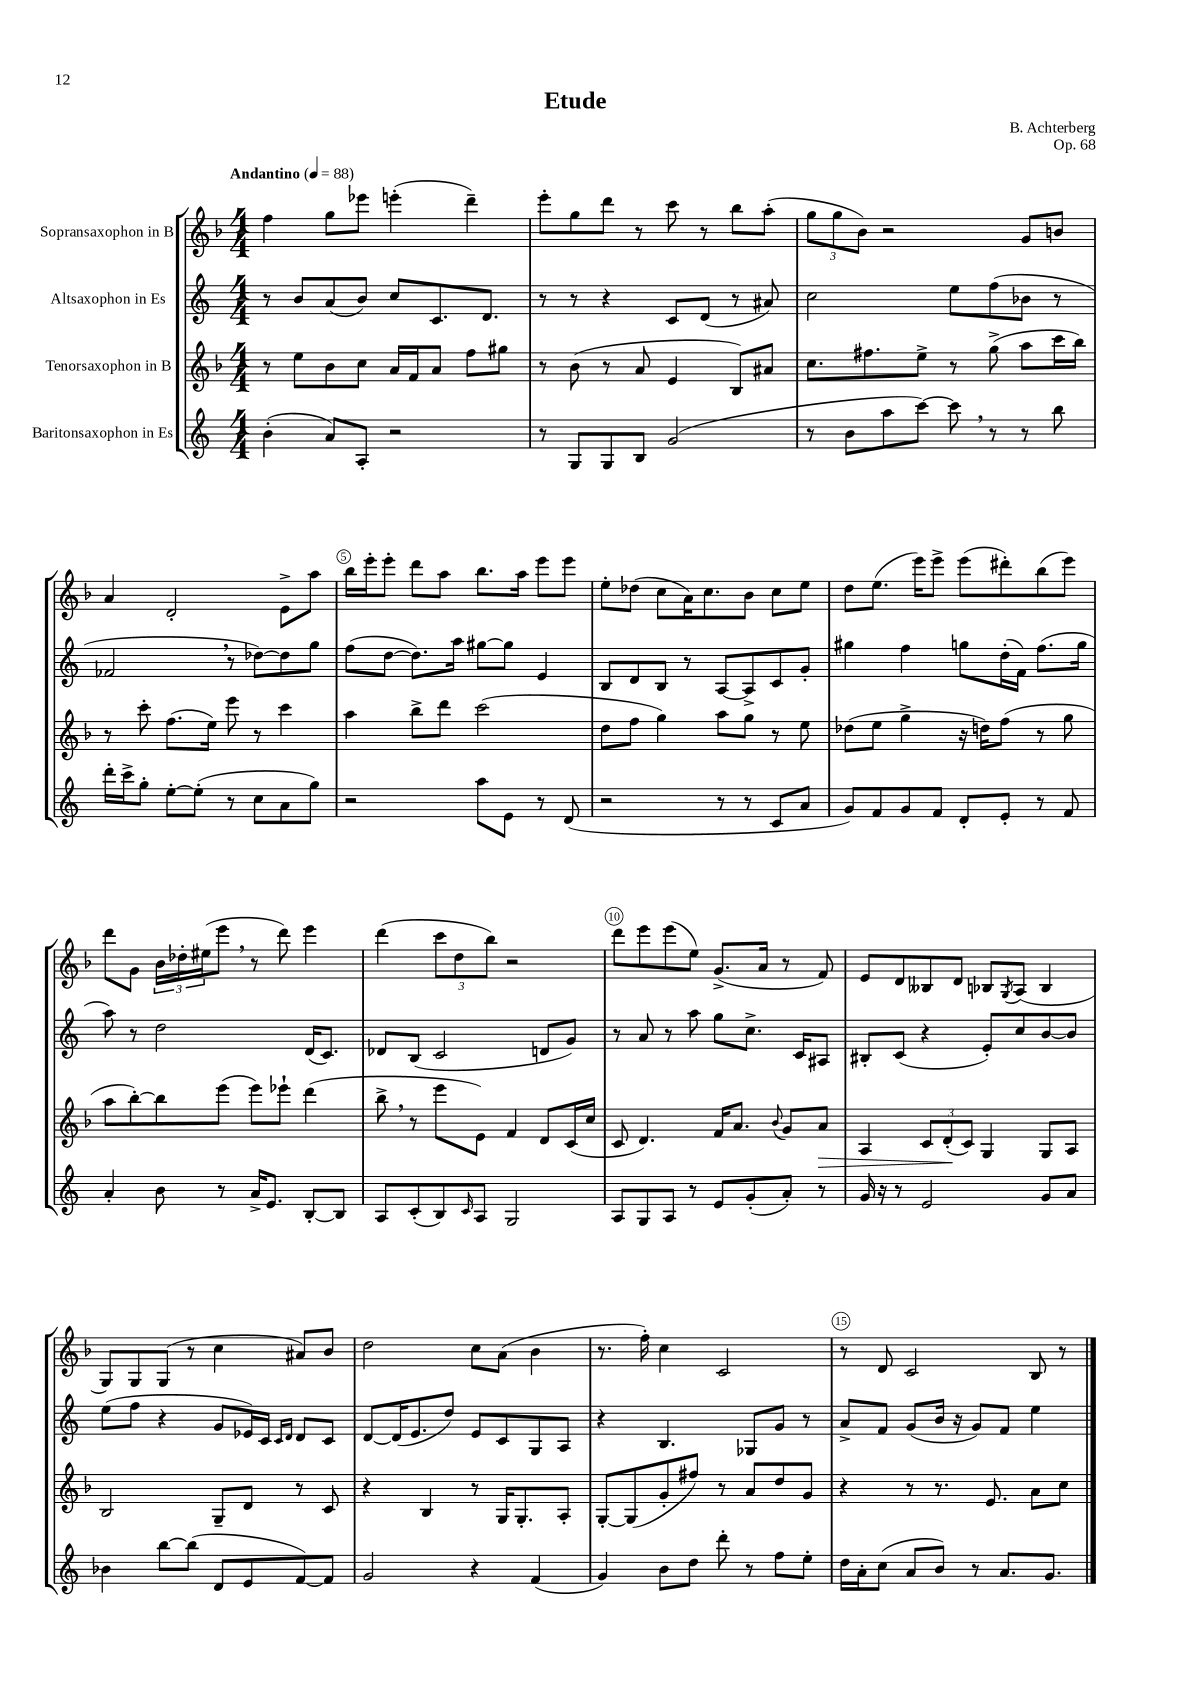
\header { title = "Etude" composer = "B. Achterberg" opus = "Op. 68" }
<<
\new StaffGroup <<
\new Staff = "s0" \with { instrumentName = "Sopransaxophon in B" } {
    \clef treble \key f \major \numericTimeSignature \time 4/4 \tempo "Andantino" 4 = 88
    f''4 g''8 ees'''8 e'''4-.( d'''4--) |
    e'''8-. g''8 d'''8 r8 c'''8 r8 bes''8 a''8-.( |
    \tuplet 3/2 { g''8 g''8 bes'8) } r2 g'8 b'8 |
    a'4 d'2-. e'8-> a''8 |
    bes''16 e'''16-. e'''8-. d'''8 a''8 bes''8. a''16 e'''8 e'''8 |
    e''8-. des''8( c''8 a'16) c''8. bes'8 c''8 e''8 |
    d''8 e''8.( e'''16) e'''8-> e'''8( dis'''8-.) bes''8( e'''8) |
    d'''8 g'8 \tuplet 3/2 { bes'16 des''16-. eis''16( } e'''8 \breathe r8 d'''8) e'''4 |
    d'''4( \tuplet 3/2 { c'''8 d''8 bes''8) } r2 |
    d'''8 e'''8 e'''8( e''8) g'8.->( a'16 r8 f'8) |
    e'8 d'8 beses8 d'8 bes8 \acciaccatura { g8 } a8( bes4 |
    g8) g8 g8( r8 c''4 ais'8) bes'8 |
    d''2 c''8 a'8( bes'4 |
    r8. f''16-.) c''4 c'2 |
    r8 d'8 c'2 bes8 r8 \bar "|." |
}
\new Staff = "s1" \with { instrumentName = "Altsaxophon in Es" } {
    \clef treble \key c \major \numericTimeSignature \time 4/4
    r8 b'8 a'8( b'8) c''8 c'8. d'8. |
    r8 r8 r4 c'8 d'8( r8 ais'8) |
    c''2 e''8 f''8( bes'8 r8 |
    fes'2 \breathe r8 des''8~) des''8 g''8 |
    f''8( d''8~ d''8.) a''16 gis''8~ gis''8 e'4 |
    b8 d'8 b8 r8 a8~ a8-> c'8 g'8-. |
    gis''4 f''4 g''8 d''16-.( f'16) f''8.( g''16 |
    a''8) r8 d''2 d'16( c'8.) |
    des'8 b8( c'2 d'8 g'8) |
    r8 a'8 r8 a''8 g''8 c''8.-> c'16 ais8 |
    bis8-. c'8( r4 e'8-.) c''8 b'8~ b'8 |
    e''8( f''8 r4 g'8 ees'16) c'16 \grace { c'16 d'16 } d'8 c'8 |
    d'8~ d'16( e'8. d''8) e'8 c'8 g8 a8 |
    r4 b4. ges8 g'8 r8 |
    a'8-> f'8 g'8( b'16 r16 g'8) f'8 e''4 \bar "|." |
}
\new Staff = "s2" \with { instrumentName = "Tenorsaxophon in B" } {
    \clef treble \key f \major \numericTimeSignature \time 4/4
    r8 e''8 bes'8 c''8 a'16 f'16 a'8 f''8 gis''8 |
    r8 bes'8( r8 a'8 e'4 bes8) ais'8 |
    c''8. fis''8. e''8-> r8 g''8->( a''8 c'''16 bes''16) |
    r8 c'''8-. f''8.( e''16) e'''8 r8 c'''4 |
    a''4 bes''8-> d'''8 c'''2( |
    d''8 f''8 g''4) a''8 g''8 r8 e''8 |
    des''8( e''8 g''4-> r16 d''16) f''8( r8 g''8 |
    a''8 bes''8~-.) bes''8 e'''8( e'''8) ees'''8-! d'''4( |
    bes''8-> \breathe r8 e'''8 e'8) f'4 d'8 c'16( c''16 |
    c'8 d'4.) f'16 a'8. \appoggiatura { bes'8 } g'8 a'8\> |
    a4 \tuplet 3/2 { c'8 d'8-.\!( c'8) } g4 g8 a8 |
    bes2 g8-- d'8 r8 c'8 |
    r4 bes4 r8 g16 g8.-. a8-. |
    g8~-. g8( g'8-. fis''8) r8 a'8 d''8 g'8 |
    r4 r8 r8. e'8. a'8 c''8 \bar "|." |
}
\new Staff = "s3" \with { instrumentName = "Baritonsaxophon in Es" } {
    \clef treble \key c \major \numericTimeSignature \time 4/4
    b'4-.( a'8) a8-. r2 |
    r8 g8 g8 b8 g'2( |
    r8 b'8 a''8 c'''8~) c'''8 \breathe r8 r8 b''8 |
    d'''16-. c'''16-> g''8-. e''8~-. e''8-.( r8 c''8 a'8 g''8) |
    r2 a''8 e'8 r8 d'8( |
    r2 r8 r8 c'8 a'8 |
    g'8) f'8 g'8 f'8 d'8-. e'8-. r8 f'8 |
    a'4-. b'8 r8 a'16-> e'8. b8~-. b8 |
    a8 c'8-.( b8) \grace { c'16 } a8 g2 |
    a8 g8 a8 r8 e'8 g'8-.( a'8-.) r8 |
    g'16 r16 r8 e'2 g'8 a'8 |
    bes'4 b''8~ b''8( d'8 e'8 f'8~) f'8 |
    g'2 r4 f'4( |
    g'4) b'8 d''8 d'''8-. r8 f''8 e''8-. |
    d''16 a'16-. c''8( a'8 b'8) r8 a'8. g'8. \bar "|." |
}
>>
>>
\layout { \context { \Score \override BarNumber.break-visibility = ##(#f #t #t) barNumberVisibility = #(every-nth-bar-number-visible 5) \override BarNumber.stencil = #(make-stencil-circler 0.1 0.3 ly:text-interface::print) } }
